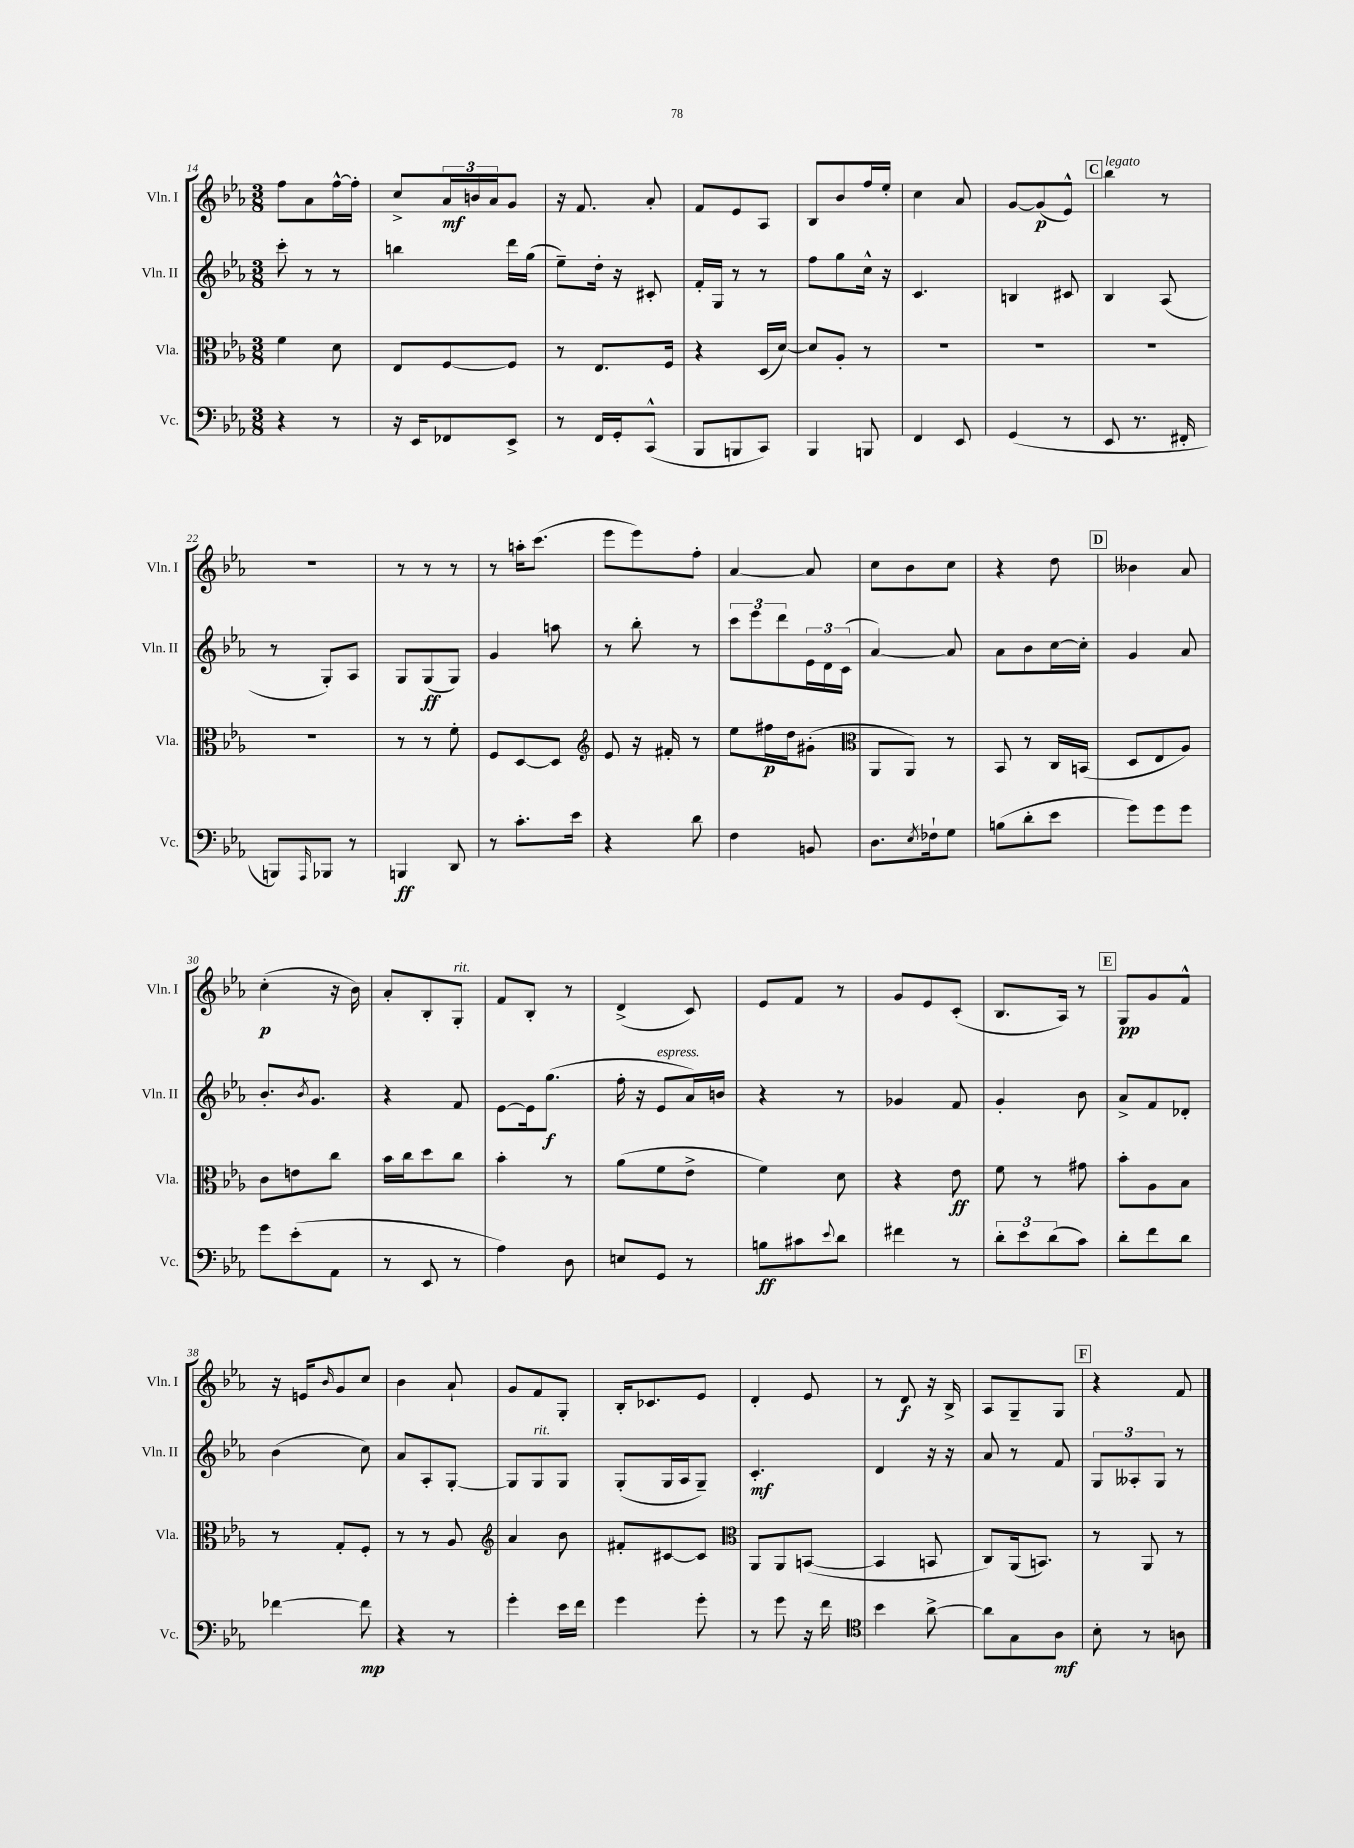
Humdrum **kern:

**kern	**kern	**kern	**kern
*staff4	*staff3	*staff2	*staff1
*clefF4	*clefC3	*clefG2	*clefG2
*k[b-e-a-]	*k[b-e-a-]	*k[b-e-a-]	*k[b-e-a-]
*M3/8	*M3/8	*M3/8	*M3/8
4r	4f\	8ccc'\	8ff\L
.	.	8r	8a-\
8r	8d\	8r	[16ff^^\L
.	.	.	16ff'\]JJ
=	=	=	=
16r	8E-/L	4bb\	8cc^/L
16EE-/LK	.	.	.
8FF-/	[8F/	.	24a-/L
.	.	.	24b/
.	.	.	24a-/J
8EE-^/J	8F/]J	16ddd\LL	8g/J
.	.	(16gg\JJ	.
=	=	=	=
8r	8r	8ee-~\L)	16r
.	.	.	8.f/
16FF/LL	8.E-/L	16dd'\Jk	.
16GG'/J	.	16r	.
(8CC^^/J	.	8c#'/	8a-'/
.	16F/Jk	.	.
=	=	=	=
8BBB-/L	4r	16f'/LL	8f/L
.	.	16G/JJ	.
8BBB/	.	8r	8e-/
8CC/J)	(16D/LL	8r	8A-/J
.	[16d/JJ)	.	.
=	=	=	=
4BBB-/	8d/]L	8ff\L	8B-/L
.	8A-'/J	8gg\	8b-/
8BBB/	8r	16cc^^\Jk	16ff/L
.	.	16r	16ee-'/JJ
=	=	=	=
4FF/	4.r	4.c/	4cc\
8EE-/	.	.	8a-/
=	=	=	=
(4GG/	4.r	4B/	[8g/L
.	.	.	(8g/]
8r	.	8c#/	8e-^^/J)
=	=	=	=
8EE-/	4.r	4B-/	4bb-\
8.r	.	.	.
.	.	(8A-/	8r
16FF#'/	.	.	.
=	=	=	=
8BBB/L)	4.r	8r	4.r
16qqAAA-/	.	.	.
8BBB-/J	.	8G'/L)	.
8r	.	8A-/J	.
=	=	=	=
4BBB/	8r	8G/L	8r
.	8r	(8G/	8r
8DD/	8f'\	8G/J)	8r
=	=	=	=
8r	8F/L	4g/	8r
8.c'\L	[8D/	.	16aa'\LK
.	.	.	(8.ccc\J
.	8D/]J	8aa\	.
16e-\Jk	.	.	.
=	=	=	=
*	*clefG2	*	*
4r	8e-/	8r	8eee-\L
.	16r	8bb-'\	8eee-\)
.	16f#'/	.	.
8d\	8r	8r	8ff'\J
=	=	=	=
4F\	8ee-\L	12ccc\L	[4a-/
.	.	12eee-\	.
.	16ff#\L	.	.
.	.	12ddd\	.
.	16dd\J	.	.
8BB/	(8g#'\J	24e-\L	8a-/]
.	.	24d\	.
.	.	(24c\JJ	.
=	=	=	=
*	*clefC3	*	*
8.D\L	8AA-/L	[4a-/)	8cc\L
.	8AA-/J)	.	8b-\
8qE-/	.	.	.
16F-`\k	.	.	.
8G\J	8r	8a-/]	8cc\J
=	=	=	=
(8B\L	8BB-/	8a-\L	4r
8d'\	8r	8b-\	.
8e-\J	16C/LL	[16cc\L	8dd\
.	(16BB/JJ	16cc'\]JJ	.
=	=	=	=
8g\L)	8D/L	4g/	4b--\
8g\	8E-/	.	.
8g\J	8A-/J)	8a-/	8a-/
=	=	=	=
8g\L	8c\L	8.b-'/L	(4cc'\
(8e-'\	8e\	.	.
.	.	8qb-/	.
.	.	8.g/J	.
8AA-\J	8cc\J	.	16r
.	.	.	16b-\)
=	=	=	=
8r	16b-\LL	4r	8a-'/L
.	16cc\J	.	.
8EE-/	8dd\	.	8B-'/
8r	8cc\J	8f/	8G'/J
=	=	=	=
4A-\)	4b-'\	[8e-\L	8f/L
.	.	16e-\]k	8B-'/J
.	.	(8.gg\J	.
8D\	8r	.	8r
=	=	=	=
8E/L	(8a-\L	16ff'\	(4d^/
.	.	16r	.
8GG/J	8f\	8e-/L	.
8r	8e-^\J	16a-/L)	8c/)
.	.	16b/JJ	.
=	=	=	=
8B\L	4f\)	4r	8e-/L
8c#\	.	.	8f/J
8qqe-/	.	.	.
8d\J	8d\	8r	8r
=	=	=	=
4f#\	4r	4g-/	8g/L
.	.	.	8e-/
8r	8e-\	8f/	(8c'/J
=	=	=	=
12d'\L	8f\	4g'/	8.B-/L
12e-\	.	.	.
.	8r	.	.
(12d\	.	.	.
.	.	.	16A-/Jk)
8c\J)	8g#\	8b-\	8r
=	=	=	=
8d'\L	8b-'\L	8a-^/L	8G/L
8f\	8A-\	8f/	8g/
8d\J	8B-\J	8d-'/J	8f^^/J
=	=	=	=
[4f-\	8r	(4b-\	16r
.	.	.	16e/LK
.	.	.	16qqb-/
.	8G'/L	.	8g/
8f-\]	8F'/J	8cc\)	8cc/J
=	=	=	=
4r	8r	8a-/L	4b-\
.	8r	8A-'/	.
8r	8A-/	[8G'/J	8a-`/
=	=	=	=
*	*clefG2	*	*
4g'\	4a-/	8G/]L	8g/L
.	.	8G/	8f/
16e-\LL	8b-\	8G/J	8G'/J
16f\JJ	.	.	.
=	=	=	=
4g\	8f#'/L	(8G'/L	16B-'/LK
.	.	.	8.c-/
.	[8c#/	16G/L	.
.	.	16A-/J	.
8g'\	8c#/]J	8G~/J)	8e-/J
=	=	=	=
*	*clefC3	*	*
8r	8AA-/L	4.c'/	4d'/
8g\	8AA-/	.	.
16r	([8BB/J	.	8e-/
16f\	.	.	.
=	=	=	=
*clefC4	*	*	*
4b-\	4BB/]	4d/	8r
.	.	.	8d/
[8a-^\	8BB/	16r	16r
.	.	16r	16B-^/
=	=	=	=
8a-\]L	8C/L)	8a-/	8A-/L
8G\	(16AA-/k	8r	8G~/
.	8.BB/J)	.	.
8A-\J	.	8f/	8G/J
=	=	=	=
8B-'\	8r	12G/L	4r
.	.	12A--'/	.
8r	8AA-/	.	.
.	.	12G/J	.
8A\	8r	8r	8f/
==	==	==	==
*-	*-	*-	*-
